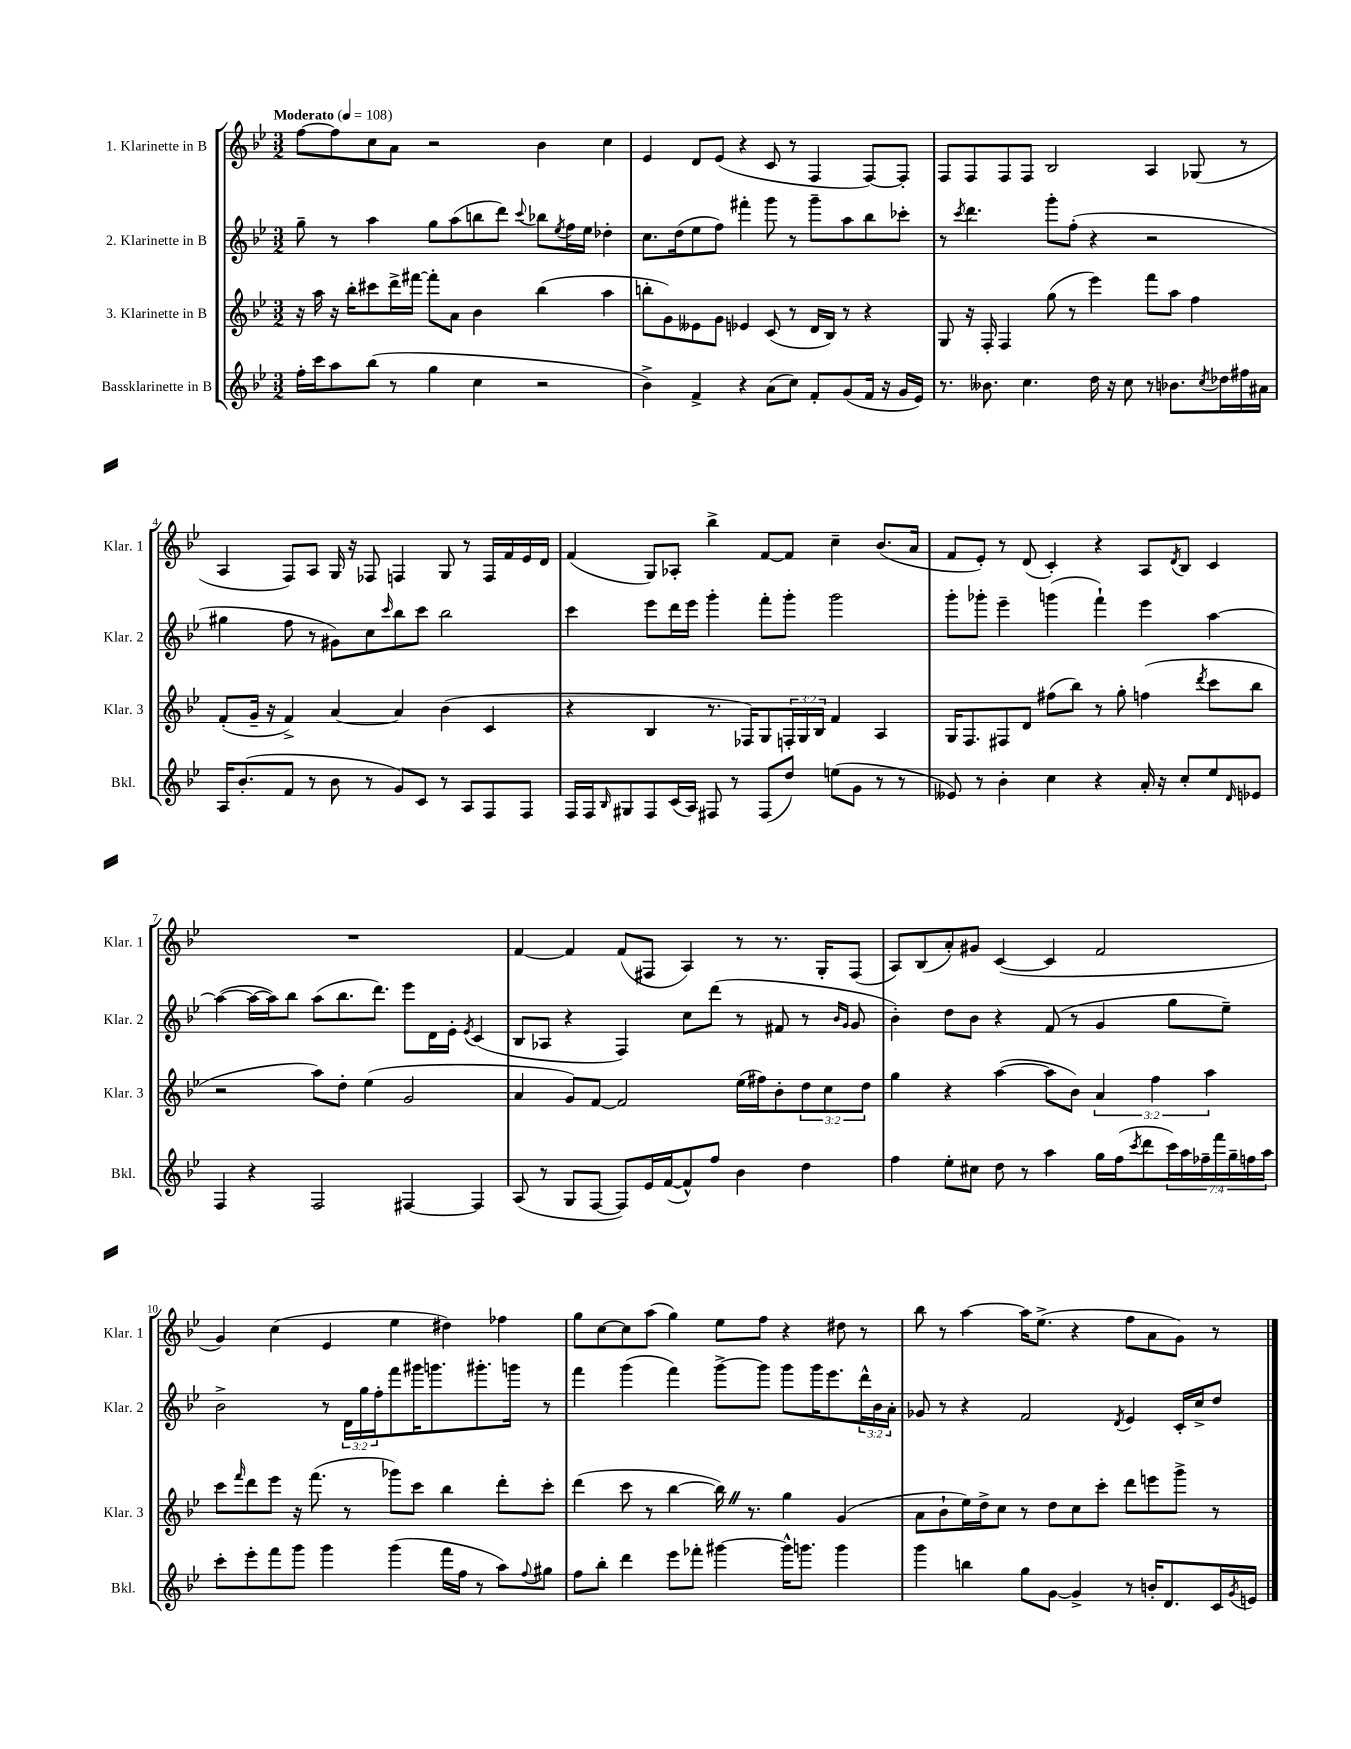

**kern	**kern	**kern	**kern
*part4	*part3	*part2	*part1
*staff4	*staff3	*staff2	*staff1
*I"Bassklarinette in B	*I"3. Klarinette in B	*I"2. Klarinette in B	*I"1. Klarinette in B
*I'Bkl.	*I'Klar. 3	*I'Klar. 2	*I'Klar. 1
*clefG2	*clefG2	*clefG2	*clefG2
*k[b-e-]	*k[b-e-]	*k[b-e-]	*k[b-e-]
*M3/2	*M3/2	*M3/2	*M3/2
*MM108	*MM108	*MM108	*MM108
=1	=1	=1	=1
!	!	!	!LO:TX:a:B:t=Moderato
16ff'\LL	16r	8gg~\	[8ff\L
16ccc\J	16aa\	.	.
8aa\	16r	8r	8ff\]
.	16bb-'\KL	.	.
(8bb-\J	8ccc#X\	4aa\	8cc\
8r	16ddd^\L	.	8a\J
.	[16fff#X\JJ	.	.
4gg\	8fff#'\L]	8gg\L	2r
.	8a\J	(8aa\	.
4cc\	4b-\	8bbn\	.
.	.	8ddd\J)	.
.	.	8qqccc/	.
2r	(4bb-\	8bb-X\L	4b-\
.	.	8qee-/	.
.	.	16ff\L	.
.	.	16ee-\JJ	.
.	4aa\	4dd-X'\	4cc\
=2	=2	=2	=2
4b-^\)	8bbn'\L	8.cc\L	4e-/
.	8g\)	.	.
.	.	(16dd\k	.
4f^/	8e--X\	8ee-\	8d/L
.	8g\J	8ff\J)	(8e-/J
4r	4e-X/	4fff#X'\	4r
(8a\L	(8c/	8ggg\	8c/
8cc\J)	8r	8r	8r
8f'/L	16d/LL	8ggg~\L	4F/
.	16B-/JJ)	.	.
(8g/	8r	8aa\	.
16f/Jk	4r	8bb-\	[8F/L)
16r	.	.	.
16g/LL	.	8ccc-X'\J	8F'/J]
16e-/JJ)	.	.	.
=3	=3	=3	=3
8.r	8G/	8r	8F/L
.	.	8qccc/	.
.	16r	4.ddd\	8F/
8.b--X\	16F'/	.	.
.	4F/	.	8F/
4.cc\	.	.	8F/J
.	(8gg\	8ggg'\L	2B-/
.	8r	(8ff'\J	.
16dd\	4eee-\)	4r	.
16r	.	.	.
8cc\	.	.	.
8r	8fff\L	2r	4A/
8.b-X\L	8aa\J	.	.
.	4ff\	.	(8G-X/
8qcc/	.	.	.
16dd-X\L	.	.	.
16ff#X\	.	.	8r
16a#X\JJ	.	.	.
!!LO:LB:g=z
=4	=4	=4	=4
16A/KL	(8f'/L	4gg#X\	4A/
(8.b-'/	.	.	.
.	16g~/Jk	.	.
.	16r	.	.
8f/J	4f^/)	8ff\	8F/L)
8r	.	8r	8A/J
8b-\	[4a/	8g#X\L)	16G/
.	.	.	16r
8r	.	8cc\	8F-X/
.	.	16qqccc/	.
8g/L)	4a/]	8bb-\	4Fn/
8c/J	.	8ccc\J	.
8r	(4b-\	2bb-\	8G/
8A/L	.	.	8r
8F/	4c/	.	16F/LL
.	.	.	16f/
8F/J	.	.	16e-/
.	.	.	16d/JJ
=5	=5	=5	=5
16F/LL	4r	4ccc\	(4f/
16F/J	.	.	.
16qqB-/	.	.	.
8G#X/	.	.	.
8F/	4B-/	8eee-\L	8G/L)
(16c/L	.	16ddd\L	8A-X'/J
16A/JJ)	.	16eee-\JJ	.
8F#X/	8.r	4ggg'\	4bb-^\
8r	.	.	.
.	16F-X/KL)	.	.
(8F#/L	8G/	8fff'\L	[8f/L
8dd/J)	24Fn'/L	8ggg'\J	8f/J]
.	24G/	.	.
.	24B-/JJ	.	.
(8een\L	4f/	2ggg\	4cc~\
8g\J	.	.	.
8r	4A/	.	(8.b-/L
8r	.	.	.
.	.	.	16a/Jk
=6	=6	=6	=6
8e--X/)	16G/KL	8ggg'\L	8f/L
.	8.F/	.	.
8r	.	8ggg-X'\J	8e-'/J)
4b-'\	8F#X/	4eee-~\	8r
.	8d/J	.	(8d/
4cc\	(8ff#X\L	(4gggn\	4c'/)
.	8bb-\J)	.	.
4r	8r	4fff`\)	4r
.	8gg'\	.	.
16a'/	(4ffn\	4eee-\	8A/L
16r	.	.	.
.	.	.	8qd/
8cc'/L	.	.	8B-/J
.	8qddd/	.	.
8ee-/	8ccc\L	[4aa\	4c/
16qqd/	.	.	.
8e-X/J	8bb-\J	.	.
!!LO:LB:g=z
=7	=7	=7	=7
4F/	2r	(4aa\_	1.r
4r	.	16aa\LL_	.
.	.	16aa\J])	.
.	.	8bb-\J	.
2F/	8aa\L)	(8aa\L	.
.	8dd'\J	8.bb-\	.
.	(4ee-\	.	.
.	.	8.ddd\J)	.
[4F#X/	2g/	8eee-\L	.
.	.	16d\L	.
.	.	16e-'\JJ	.
.	.	8qe-/	.
4F#/]	.	(4c/	.
=8	=8	=8	=8
(8A/	4a/	8B-/L	[4f/
8r	.	8A-X/J	.
8G/L	8g/L)	4r	4f/]
[8F/J	[8f/J	.	.
8F/L])	2f/]	4F/)	(8f/L
16e-/L	.	.	8F#X/J
([16f/J	.	.	.
8f^^/])	.	8cc\L	4A/)
8ff/J	.	(8ddd\J	.
4b-\	(16ee-\LL	8r	8r
.	16ff#X\J)	.	.
.	8b-'\	8f#X/	8.r
4dd\	12dd\	8r	.
.	.	.	16G'/KL
.	12cc\	.	.
.	.	16qqb-/LL	.
.	.	16qqg/JJ	.
.	.	8g/	(8F#/J
.	12dd\J	.	.
=9	=9	=9	=9
4ff\	4gg\	4b-'\)	8A/L)
.	.	.	(8B-/
8ee-'\L	4r	8dd\L	8a'/)
8cc#X\J	.	8b-\J	8g#X/J
8dd\	([4aa\	4r	([4c/
8r	.	.	.
4aa\	8aa\L]	(8f/	4c/]
.	8b-\J)	8r	.
16gg\LL	6a/	4g/	2f/
(16ff\J	.	.	.
8qccc/	.	.	.
8ddd\	.	.	.
.	6ff\	.	.
28ccc\L)	.	8gg\L	.
28aa\	.	.	.
28ff-X~\	.	.	.
.	6aa\	.	.
28fff\	.	.	.
.	.	8ee-~\J)	.
28gg~\	.	.	.
28ffn\	.	.	.
28aa\JJ	.	.	.
!!LO:LB:g=z
=10	=10	=10	=10
8ccc'\L	8ccc\L	2b-^\	4g/)
.	16qqfff/	.	.
8eee-'\	8ddd\	.	.
8fff\	8eee-\J	.	(4cc\
8ggg\J	16r	.	.
.	(8.fff\	.	.
4ggg\	.	8r	4e-/
.	8r	24d\LL	.
.	.	24gg\	.
.	.	24ff'\J	.
(4ggg\	8ggg-X\L)	8fff\	4ee-\
.	8ccc\J	16ggg#X\K	.
.	.	8.gggn\	.
16fff\LL	4bb-\	.	4dd#X\)
16ff\JJ	.	.	.
8r	.	8.ggg#X'\	.
8aa\L)	8ddd'\L	.	4ff-X\
.	.	16gggn\Jk	.
8qqff/	.	.	.
8gg#X\J	8ccc'\J	8r	.
=11	=11	=11	=11
8ff\L	(4ddd\	4fff\	8gg\L
8bb-'\J	.	.	[8cc\
4ddd\	8ccc\	(4ggg\	8cc\]
.	8r	.	(8aa\J
8eee-\L	[4bb-\	4fff\)	4gg\)
8fff-X'\J	.	.	.
[4ggg#X\	16bb-Z\])	[8ggg^\L	8ee-\L
.	8.r	.	.
.	.	8ggg\J]	8ff\J
16ggg#^^\KL]	4gg\	8ggg\L	4r
8.gggn\J	.	.	.
.	.	16ggg\K	.
.	.	8.eee-\	.
4ggg\	(4g/	.	8dd#X\
.	.	24ddd^^\L	8r
.	.	24b-\	.
.	.	24a'\JJ	.
=12	=12	=12	=12
4ggg\	8a\L	8g-X/	8bb-\
.	8b-`\	8r	8r
4bbn\	16ee-\L)	4r	[4aa\
.	16dd^\J	.	.
.	8cc\J	.	.
8gg\L	8r	2f/	16aa\KL]
.	.	.	(8.ee-^\J
[8g\J	8dd\L	.	.
4g^/]	8cc\	.	4r
.	8ccc'\J	.	.
.	.	8qd/	.
8r	8ddd\L	4e-/	8ff\L
16bn'/KL	8eeen\	.	8a\
8.d/	.	.	.
.	8ggg^\J	16c'/LL	8g\J)
.	.	16cc^/J	.
16c/L	8r	8dd/J	8r
8qg/	.	.	.
16en/JJ	.	.	.
==	==	==	==
*-	*-	*-	*-
